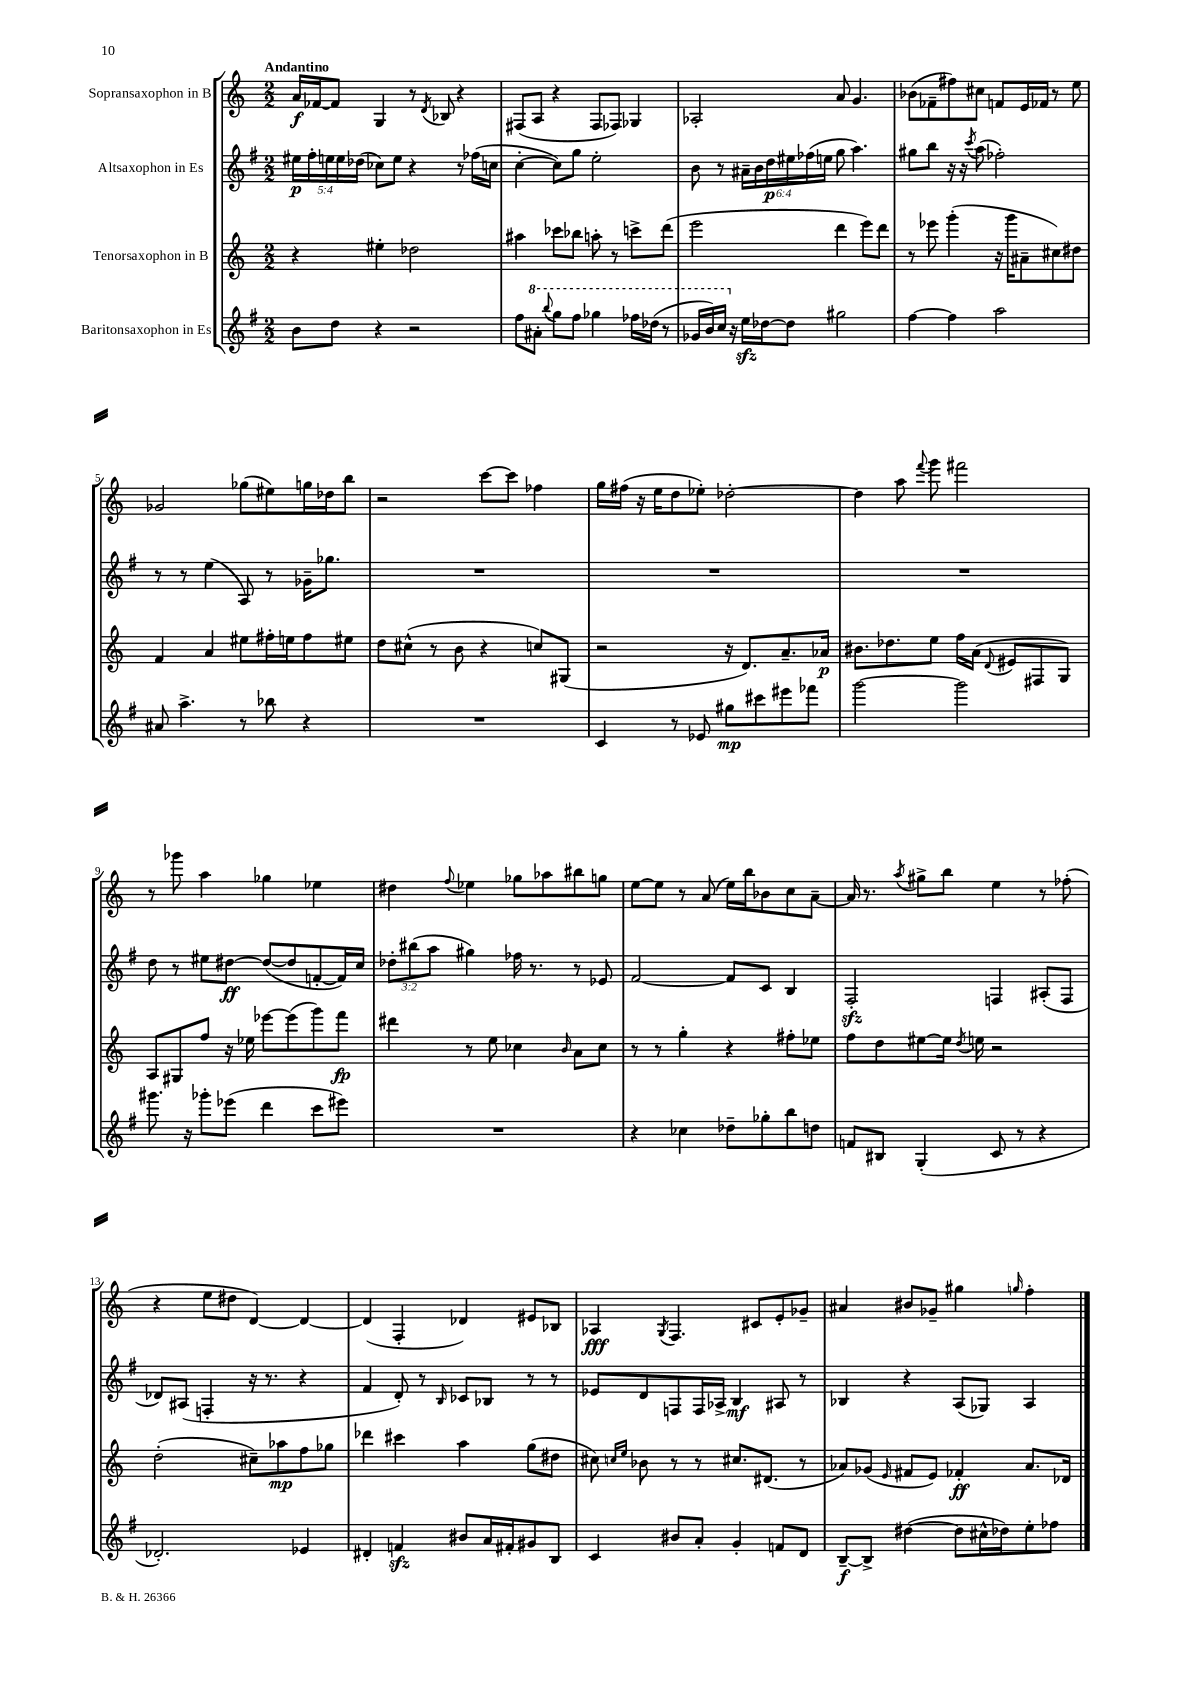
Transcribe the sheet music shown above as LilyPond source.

<<
\new StaffGroup <<
\new Staff = "s0" \with { instrumentName = "Sopransaxophon in B" } {
    \clef treble \key c \major \numericTimeSignature \time 2/2 \tempo "Andantino"
    \autoBeamOff a'16[\f fes'16~ fes'8] g4 r8 \acciaccatura { d'8 } bes8 r4 |
    fis8[( a8] r4 fis8[ fes8]) ges4 |
    aes2-. a'8 g'4. |
    bes'8[( fes'8-- fis''8) cis''8] f'8[ e'16 fes'16] r8 e''8 |
    ges'2 ges''8[( eis''8) g''16 des''16 b''8] |
    r2 c'''8[~ c'''8] fes''4 |
    g''16[ fis''16]( r16 e''16[ d''8 ees''8]-.) des''2~-. |
    des''4 a''8 \appoggiatura { f'''8 } g'''8 fis'''2 |
    r8 ges'''8 a''4 ges''4 ees''4 |
    dis''4 \appoggiatura { f''8 } ees''4 ges''8[ aes''8 bis''8 g''8] |
    e''8[~ e''8] r8 a'8( e''16[) b''16 bes'8 c''8 a'8]~-- |
    a'16 r8. \acciaccatura { a''8 } gis''8[-> b''8] e''4 r8 fes''8-.( |
    r4 e''8[ dis''8] d'4~) d'4~ |
    d'4( f4-. des'4) eis'8[ bes8] |
    aes4\fff \acciaccatura { g8 } f4. cis'8[ e'8-. ges'8]-- |
    ais'4 bis'8[ ges'8]-- gis''4 \grace { g''16 } f''4-. \bar "|." |
}
\new Staff = "s1" \with { instrumentName = "Altsaxophon in Es" } {
    \clef treble \key g \major \numericTimeSignature \time 2/2 \override Staff.TupletNumber.text = #tuplet-number::calc-fraction-text
    \autoBeamOff \tuplet 5/4 { eis''16[\p fis''16-. e''16 e''16 des''16]( } ces''8[) e''8] r4 r8 fes''16[( c''16] |
    c''4~-. c''8[) g''8] e''2-. |
    b'8 r8 \tuplet 6/4 { ais'16[-- b'16 d''16\p eis''16 fes''16( e''16] } g''8 a''4.) |
    gis''8[ b''8] r16 r16 \acciaccatura { c'''8 } a''8( fes''2-.) |
    r8 r8 e''4( a8) r8 ges'16[-- ges''8.] |
    R1 |
    R1 |
    R1 |
    d''8 r8 eis''8[ dis''8]~\ff dis''8[~( dis''8 f'8~-. f'16) c''16] |
    \tuplet 3/2 { des''8[-. bis''8( a''8] } gis''4) fes''16 r8. r8 ees'8 |
    fis'2~ fis'8[ c'8] b4 |
    fis2-.\sfz f4 ais8[-.( f8] |
    des'8[) ais8]( f4-. r16 r8. r4 |
    fis'4 d'8-.) r8 \grace { b16 } ces'8[ bes8] r8 r8 |
    ees'8[ d'8 f8 f16 aes16]-> b4\mf ais8 r8 |
    bes4 r4 a8[( ges8]) a4 \bar "|." |
}
\new Staff = "s2" \with { instrumentName = "Tenorsaxophon in B" } {
    \clef treble \key c \major \numericTimeSignature \time 2/2
    \autoBeamOff r4 eis''4-. des''2 |
    ais''4 ces'''8[ bes''8] a''8-. r8 c'''8[-> d'''8]( |
    e'''2 d'''4 e'''8[) d'''8] |
    r8 ees'''8 g'''4-.( r16 g'''16[ ais'8-- cis''8) dis''8] |
    f'4 a'4 eis''8[ fis''16-. e''16 fis''8 eis''8] |
    d''8[ cis''8]-^( r8 b'8 r4 c''8[) gis8]( |
    r2 r16 d'8.[) a'8.-- aes'16]\p |
    bis'8.[ des''8. e''8] f''16[ a'16]( \appoggiatura { d'8 } eis'8[ fis8 g8]) |
    a8[ gis8 f''8] r16 ees''16 ees'''8[~ ees'''8( g'''8) f'''8]\fp |
    dis'''4 r8 e''8 ces''4 \grace { b'16 } a'8[ ces''8] |
    r8 r8 g''4-. r4 fis''8[-. ees''8] |
    f''8[ d''8 eis''8~ eis''16] \acciaccatura { d''8 } e''16 r2 |
    d''2-.( cis''8[--) aes''8\mp f''8 ges''8] |
    des'''4 cis'''4 a''4 g''8[( dis''8] |
    cis''8) \grace { c''16[ e''16] } bes'8 r8 r8 cis''8.[ dis'8.]( r8 |
    aes'8[) ges'8]( \grace { e'16 } fis'8[ e'8]) fes'4-.\ff aes'8.[ des'16] \bar "|." |
}
\new Staff = "s3" \with { instrumentName = "Baritonsaxophon in Es" } {
    \clef treble \key g \major \numericTimeSignature \time 2/2
    \autoBeamOff b'8[ d''8] r4 r2 |
    fis''8[ \ottava #1 ais''8]-. \appoggiatura { b'''8 } g'''8[ fis'''8] ges'''4 fes'''16[ des'''16]( r8 |
    ges''16[ b''16) c'''16] \ottava #0 r16 e''16[\sfz des''16~ des''8] gis''2 |
    fis''4~ fis''4 a''2 |
    ais'8 a''4.-> r8 bes''8 r4 |
    R1 |
    c'4 r8 ees'8 gis''8[\mp cis'''8 eis'''8 fes'''8] |
    g'''2~ g'''2 |
    gis'''8. r16 ges'''8[-. ees'''8]( d'''4 c'''8[ eis'''8]) |
    R1 |
    r4 ces''4 des''8[-- ges''8-. b''8 d''8] |
    f'8[ bis8] g4-.( c'8 r8 r4 |
    des'2.-.) ees'4 |
    dis'4-. f'4\sfz bis'8[ a'16 fis'16-. gis'8 b8] |
    c'4 bis'8[ a'8]-. g'4-. f'8[ d'8] |
    b8[~--\f b8]-> dis''4~( dis''8[ cis''16-^ des''16) e''8-. fes''8] \bar "|." |
}
>>
>>
